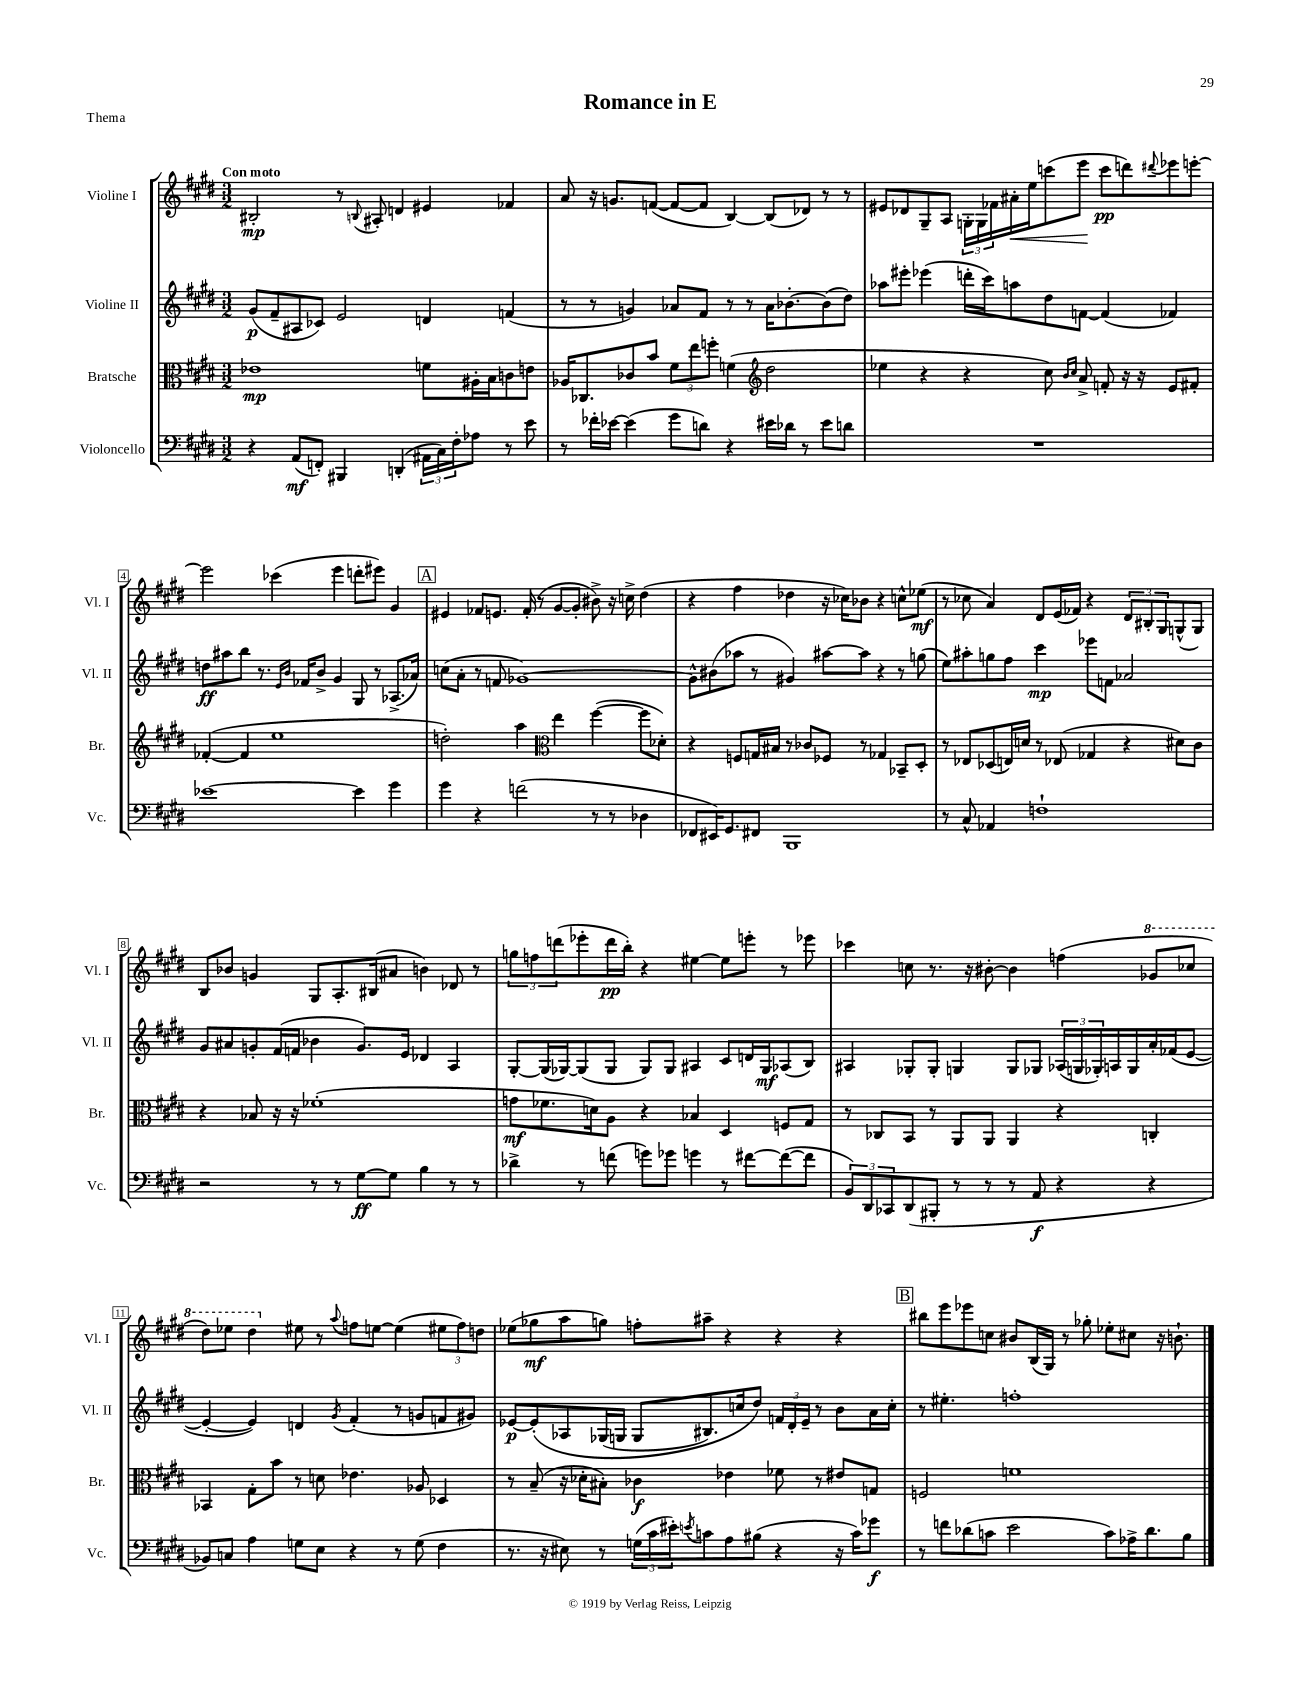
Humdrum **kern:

**kern	**dynam	**kern	**dynam	**kern	**dynam	**kern	**dynam
*part4	*part4	*part3	*part3	*part2	*part2	*part1	*part1
*staff4	*staff4	*staff3	*staff3	*staff2	*staff2	*staff1	*staff1
*I"Violoncello	*	*I"Bratsche	*	*I"Violine II	*	*I"Violine I	*
*I'Vc.	*	*I'Br.	*	*I'Vl. II	*	*I'Vl. I	*
*clefF4	*	*clefC3	*	*clefG2	*	*clefG2	*
*k[f#c#g#d#]	*	*k[f#c#g#d#]	*	*k[f#c#g#d#]	*	*k[f#c#g#d#]	*
*M3/2	*	*M3/2	*	*M3/2	*	*M3/2	*
=1	=1	=1	=1	=1	=1	=1	=1
!	!	!	!	!	!	!LO:TX:a:B:t=Con moto	!
4r	.	1e-X	mp	(8g#/L	p	2B#X'/	mp
.	.	.	.	8f#~/	.	.	.
(8AA/L	mf	.	.	8A#X/	.	.	.
8FFn'/J)	.	.	.	8c-X/J)	.	.	.
4BBB#X/	.	.	.	2e/	.	8r	.
.	.	.	.	.	.	8qqBn/	.
.	.	.	.	.	.	8A#X'/	.
(4DDn'/	.	.	.	.	.	4dn/	.
24AA#X\LL	.	8fn\L	.	4dn/	.	4e#X/	.
24C#\)	.	.	.	.	.	.	.
24F#'\J	.	.	.	.	.	.	.
8A-X\J	.	16A#X'\L	.	.	.	.	.
.	.	16B\J	.	.	.	.	.
8r	.	8cn\	.	(4fn/	.	4f-X/	.
8e\	.	8en\J	.	.	.	.	.
=2	=2	=2	=2	=2	=2	=2	=2
8r	.	16A-X/KL	.	8r	.	8a/	.
.	.	8.C-X/	.	.	.	.	.
16f-X'\LL	.	.	.	8r	.	16r	.
[16e-X\JJ	.	.	.	.	.	8.gn/L	.
(4e-\]	.	8c-X/	.	4gn/)	.	.	.
.	.	8b/J	.	.	.	([8fn/J	.
8g#\L	.	12f#\L	.	8a-X/L	.	8f/L_	.
.	.	12ee\	.	.	.	.	.
8dn\J)	.	.	.	8f#/J	.	8f/J]	.
.	.	12ffn'\J	.	.	.	.	.
4r	.	(4fn\	.	8r	.	[4B/)	.
.	.	.	.	8r	.	.	.
*	*	*clefG2	*	*	*	*	*
16e#X\LL	.	2dd#\	.	16a-\KL	.	(8B/L]	.
16d-X\JJ	.	.	.	[8.b-X'\	.	.	.
8r	.	.	.	.	.	8d-X/J)	.
8e#\L	.	.	.	(8b-\]	.	8r	.
8dn\J	.	.	.	8dd#\J)	.	8r	.
=3	=3	=3	=3	=3	=3	=3	=3
1.r	.	4ee-X\	.	8aa-X\L	.	8e#X/L	.
.	.	.	.	8eee#X'\J	.	8d-X/	.
.	.	4r	.	(4eee-X\	.	8G#~/	.
.	.	.	.	.	.	8A/J	.
.	.	4r	.	16dddn'\LL	.	24Gn'\LL	.
.	.	.	.	.	.	24G\	.
.	.	.	.	16ccc#\J)	.	.	.
.	.	.	.	.	.	24f-X\	.
!	!	!	!	!	!	!	!LO:HP:b
.	.	.	.	8aan\	.	16a#X'\	<
.	.	.	.	.	.	16ee\J	.
.	.	8cc#\)	.	8dd#\	.	(8cccn\	.
.	.	16qqb/LL	.	.	.	.	.
.	.	16qqcc#/JJ	.	.	.	.	.
.	.	8a^/	.	[8fn\J	.	8eee\J	.
.	.	8fn'/	.	(4f/]	.	8ccc\L	[ pp
.	.	16r	.	.	.	8dddn\)	.
.	.	16r	.	.	.	.	.
.	.	.	.	.	.	8qqddd#X/	.
.	.	8e/L	.	4f-X/)	.	8eee-X\	.
.	.	8f#X'/J	.	.	.	[8eeen'\J	.
!!LO:LB:g=z
=4	=4	=4	=4	=4	=4	=4	=4
[1e-X	.	([4f-X'/	.	8ddn\L	ff	2eee\]	.
.	.	.	.	8aa#X\	.	.	.
.	.	4f-/]	.	8bb\J	.	.	.
.	.	.	.	8.r	.	.	.
.	.	1ee	.	.	.	(4ccc-X\	.
.	.	.	.	16qqe/LL	.	.	.
.	.	.	.	16qqb/JJ	.	.	.
.	.	.	.	16f-X/KL	.	.	.
.	.	.	.	8b^/J	.	.	.
.	.	.	.	4g#/	.	4eee\	.
4e-\]	.	.	.	8G#/	.	8dddn'\L	.
.	.	.	.	8r	.	8eee#X\J)	.
4g#\	.	.	.	(8.A-X^/L	.	4g#/	.
.	.	.	.	16a-X/Jk)	.	.	.
!!LO:REH:place=s1:t=A
=5	=5	=5	=5	=5	=5	=5	=5
4g#\	.	2ddn'\)	.	(8ccn\L	.	4e#X/	.
.	.	.	.	8a'\J	.	.	.
4r	.	.	.	8r	.	8f-X/L	.
.	.	.	.	8fn/	.	8.en/J	.
(2fn\	.	4aa\	.	[1g-X)	.	.	.
.	.	.	.	.	.	(16f-'/	.
.	.	.	.	.	.	8r	.
*	*	*clefC3	*	*	*	*	*
.	.	4ee\	.	.	.	[8g#/L	.
.	.	.	.	.	.	8g#'/J]	.
8r	.	([4ff#\	.	.	.	8b#X^\)	.
8r	.	.	.	.	.	16r	.
.	.	.	.	.	.	16ccn^\	.
4D-X\	.	8ff#\L]	.	.	.	(4dd#\	.
.	.	8d-X'\J)	.	.	.	.	.
=6	=6	=6	=6	=6	=6	=6	=6
8FF-X/L	.	4r	.	8g-^^\L]	.	4r	.
16EE#X/K)	.	.	.	(8b#X\	.	.	.
8.GG#/	.	.	.	.	.	.	.
.	.	8Fn/L	.	8aa-X\J	.	4ff#\	.
8FF#X/J	.	16Gn/L	.	8r	.	.	.
.	.	16B#X/JJ	.	.	.	.	.
1BBB	.	8r	.	4g#X/)	.	4dd-X\	.
.	.	8c-X/L	.	.	.	.	.
.	.	8F-X/J	.	[8aa#X\L	.	16r	.
.	.	.	.	.	.	16cc-X\KL)	.
.	.	8r	.	8aa#\J]	.	8b-X\J	.
.	.	4G-X/	.	4r	.	4r	.
.	.	8BB-X~/L	.	8r	.	8ccn^^\L	.
.	.	8D#'/J	.	(8ggn\	.	(8ee-X\J	mf
=7	=7	=7	=7	=7	=7	=7	=7
8r	.	8r	.	8ee\L)	.	8r	.
8C#^^/	.	8E-X/L	.	8aa#X'\	.	8cc-X\	.
4AA-X/	.	(8D-X/	.	8ggn\	.	4a/)	.
.	.	16En/L)	.	8ff#\J	.	.	.
.	.	16dn/JJ	.	.	.	.	.
1Fn`	.	8r	.	4ccc#\	mp	8d#/L	.
.	.	(8E-X/	.	.	.	(16e/L	.
.	.	.	.	.	.	16f-X/JJ)	.
.	.	4G-X/	.	8eee-X\L	.	4r	.
.	.	.	.	8fn\J	.	.	.
.	.	4r	.	2a-X/	.	12d#/L	.
.	.	.	.	.	.	12B#X'/	.
.	.	.	.	.	.	12G#/	.
.	.	8d#X\L)	.	.	.	(8Gn^^/	.
.	.	8c#\J	.	.	.	8G/J)	.
!!LO:LB:g=z
=8	=8	=8	=8	=8	=8	=8	=8
2r	.	4r	.	8g#/L	.	8B/L	.
.	.	.	.	8a#X/	.	8b-X/J	.
.	.	8B-X/	.	8gn'/	.	4gn/	.
.	.	16r	.	(16f#/L	.	.	.
.	.	16r	.	16fn/JJ	.	.	.
8r	.	(1f-X'	.	4b-X\	.	8G#/L	.
8r	.	.	.	.	.	8.A'/	.
[8G#\L	ff	.	.	8.g/L)	.	.	.
.	.	.	.	.	.	(16B#X/k	.
8G#\J]	.	.	.	.	.	8a#X/J	.
.	.	.	.	16e/Jk	.	.	.
4B\	.	.	.	4d-X/	.	4bn\)	.
8r	.	.	.	4A/	.	8d-X/	.
8r	.	.	.	.	.	8r	.
=9	=9	=9	=9	=9	=9	=9	=9
4d-X^\	.	8gn\L	mf	[8G#'/L	.	12ggn\L	.
.	.	.	.	.	.	12ffn\	.
.	.	8.f-X\	.	(16G#/L]	.	.	.
.	.	.	.	.	.	(12dddn\	.
.	.	.	.	[16G-X/J)	.	.	.
8r	.	.	.	(8G-/]	.	8eee-X'\	.
.	.	16dn\k)	.	.	.	.	.
(8fn\	.	8A\J	.	8G-/J	.	16ddd\L	pp
.	.	.	.	.	.	16bb'\JJ)	.
8gn\L)	.	4r	.	8G-/L)	.	4r	.
8g-X\J	.	.	.	8G-/J	.	.	.
4gn\	.	4B-X/	.	4A#X/	.	[4ee#X\	.
8r	.	4D#/	.	8c#/L	.	8ee#\L]	.
[8f#X\L	.	.	.	16dn/L	.	8eeen'\J	.
.	.	.	.	16G-/J	mf	.	.
(8f#\_	.	8Fn/L	.	(8A-X/	.	8r	.
8f#\J]	.	8G#/J	.	8B/J)	.	8eee-X\	.
=10	=10	=10	=10	=10	=10	=10	=10
12BB/L)	.	8r	.	4A#X/	.	4ccc-X\	.
12DD#/	.	.	.	.	.	.	.
.	.	8C-X/L	.	.	.	.	.
12CC-X/	.	.	.	.	.	.	.
(8DD#/	.	8BB/J	.	8G-X'/L	.	8ccn\	.
8BBB#X'/J	.	8r	.	8G-'/J	.	8.r	.
8r	.	8AA/L	.	4Gn/	.	.	.
.	.	.	.	.	.	16r	.
8r	.	8AA/J	.	.	.	[8b#X'\	.
8r	.	4AA/	.	8G/L	.	4b#\]	.
8AA/	f	.	.	8G-X/J	.	.	.
4r	.	4r	.	(24A-X/LL	.	(4ffn\	.
.	.	.	.	24Gn/	.	.	.
.	.	.	.	24G-X'/)	.	.	.
.	.	.	.	16An/	.	.	.
.	.	.	.	16G-/	.	.	.
*	*	*	*	*	*	*8va	*
4r	.	4Cn'/	.	16a'/	.	8gg-X/L	.
.	.	.	.	(16f-X/J	.	.	.
.	.	.	.	[8e/J	.	8ccc-X/J	.
!!LO:LB:g=z
=11	=11	=11	=11	=11	=11	=11	=11
8BB-X/L)	.	4BB-X/	.	4e'/_	.	8ddd#\L)	.
8Cn/J	.	.	.	.	.	8eee-X\J	.
4A\	.	8G#'\L	.	4e/])	.	4ddd#\	.
.	.	8b\J	.	.	.	.	.
*	*	*	*	*	*	*X8va	*
8Gn\L	.	8r	.	4dn/	.	8ee#X\	.
8E\J	.	8dn\	.	.	.	8r	.
.	.	.	.	8qg#/	.	8qqaa/	.
4r	.	4.e-X\	.	(4f#'/	.	8ffn\L	.
.	.	.	.	.	.	[8een\J	.
8r	.	.	.	8r	.	(4ee\]	.
(8G\	.	8A-X/	.	8gn/L	.	.	.
4F#\	.	4D-X/	.	8fn/	.	12ee#X\L	.
.	.	.	.	.	.	12ff\)	.
.	.	.	.	8g#X/J)	.	.	.
.	.	.	.	.	.	12ddn\J	.
=12	=12	=12	=12	=12	=12	=12	=12
8.r	.	8r	.	[8e-X/L	p	(8ee-X\L	.
.	.	(8B~/	.	(8e-'/]	.	8gg-X\	mf
16r	.	.	.	.	.	.	.
8E#X\)	.	16r	.	8A-X/	.	8aa\	.
.	.	16d-X'\KL	.	.	.	.	.
8r	.	8B#X'\J)	.	(16G-X/L	.	8ggn\J)	.
.	.	.	.	16Gn/JJ	.	.	.
(24Gn\LL	.	4c-X\	f	8G/L	.	8ffn'\L	.
24c#\	.	.	.	.	.	.	.
24e#X'\J)	.	.	.	.	.	.	.
8qen/	.	.	.	.	.	.	.
8cn\	.	.	.	8.B#X/)	.	8aa#X~\J	.
8A\	.	4e-X\	.	.	.	4r	.
.	.	.	.	16ccn/k	.	.	.
(8B#X\J	.	.	.	8dd#/J)	.	.	.
4r	.	8f-X\	.	24fn/LL	.	4r	.
.	.	.	.	24d#'/	.	.	.
.	.	.	.	24e-~/JJ	.	.	.
.	.	8r	.	8r	.	.	.
16r	.	8e#X/L	.	8b\L	.	4r	.
16c\KL)	.	.	.	.	.	.	.
8g-X\J	f	8Gn/J	.	16a\L	.	.	.
.	.	.	.	16cc'\JJ	.	.	.
!!LO:REH:place=s1:t=B
=13	=13	=13	=13	=13	=13	=13	=13
8r	.	2Fn/	.	8r	.	8bb#X\L	.
8fn\L	.	.	.	4.ee#X'\	.	8eee\	.
(8d-X\	.	.	.	.	.	8eee-X\	.
8cn\J	.	.	.	.	.	8ccn\J	.
2e\	.	1fn	.	1ffn'	.	8b#X/L	.
.	.	.	.	.	.	(16B/L	.
.	.	.	.	.	.	16G#/JJ)	.
.	.	.	.	.	.	8r	.
.	.	.	.	.	.	8gg-X'\	.
8c\L)	.	.	.	.	.	8ee-X'\L	.
16A-X^\K	.	.	.	.	.	8cc#X\J	.
8.d-\	.	.	.	.	.	.	.
.	.	.	.	.	.	16r	.
.	.	.	.	.	.	8.bn`\	.
8B\J	.	.	.	.	.	.	.
==	==	==	==	==	==	==	==
*-	*-	*-	*-	*-	*-	*-	*-
